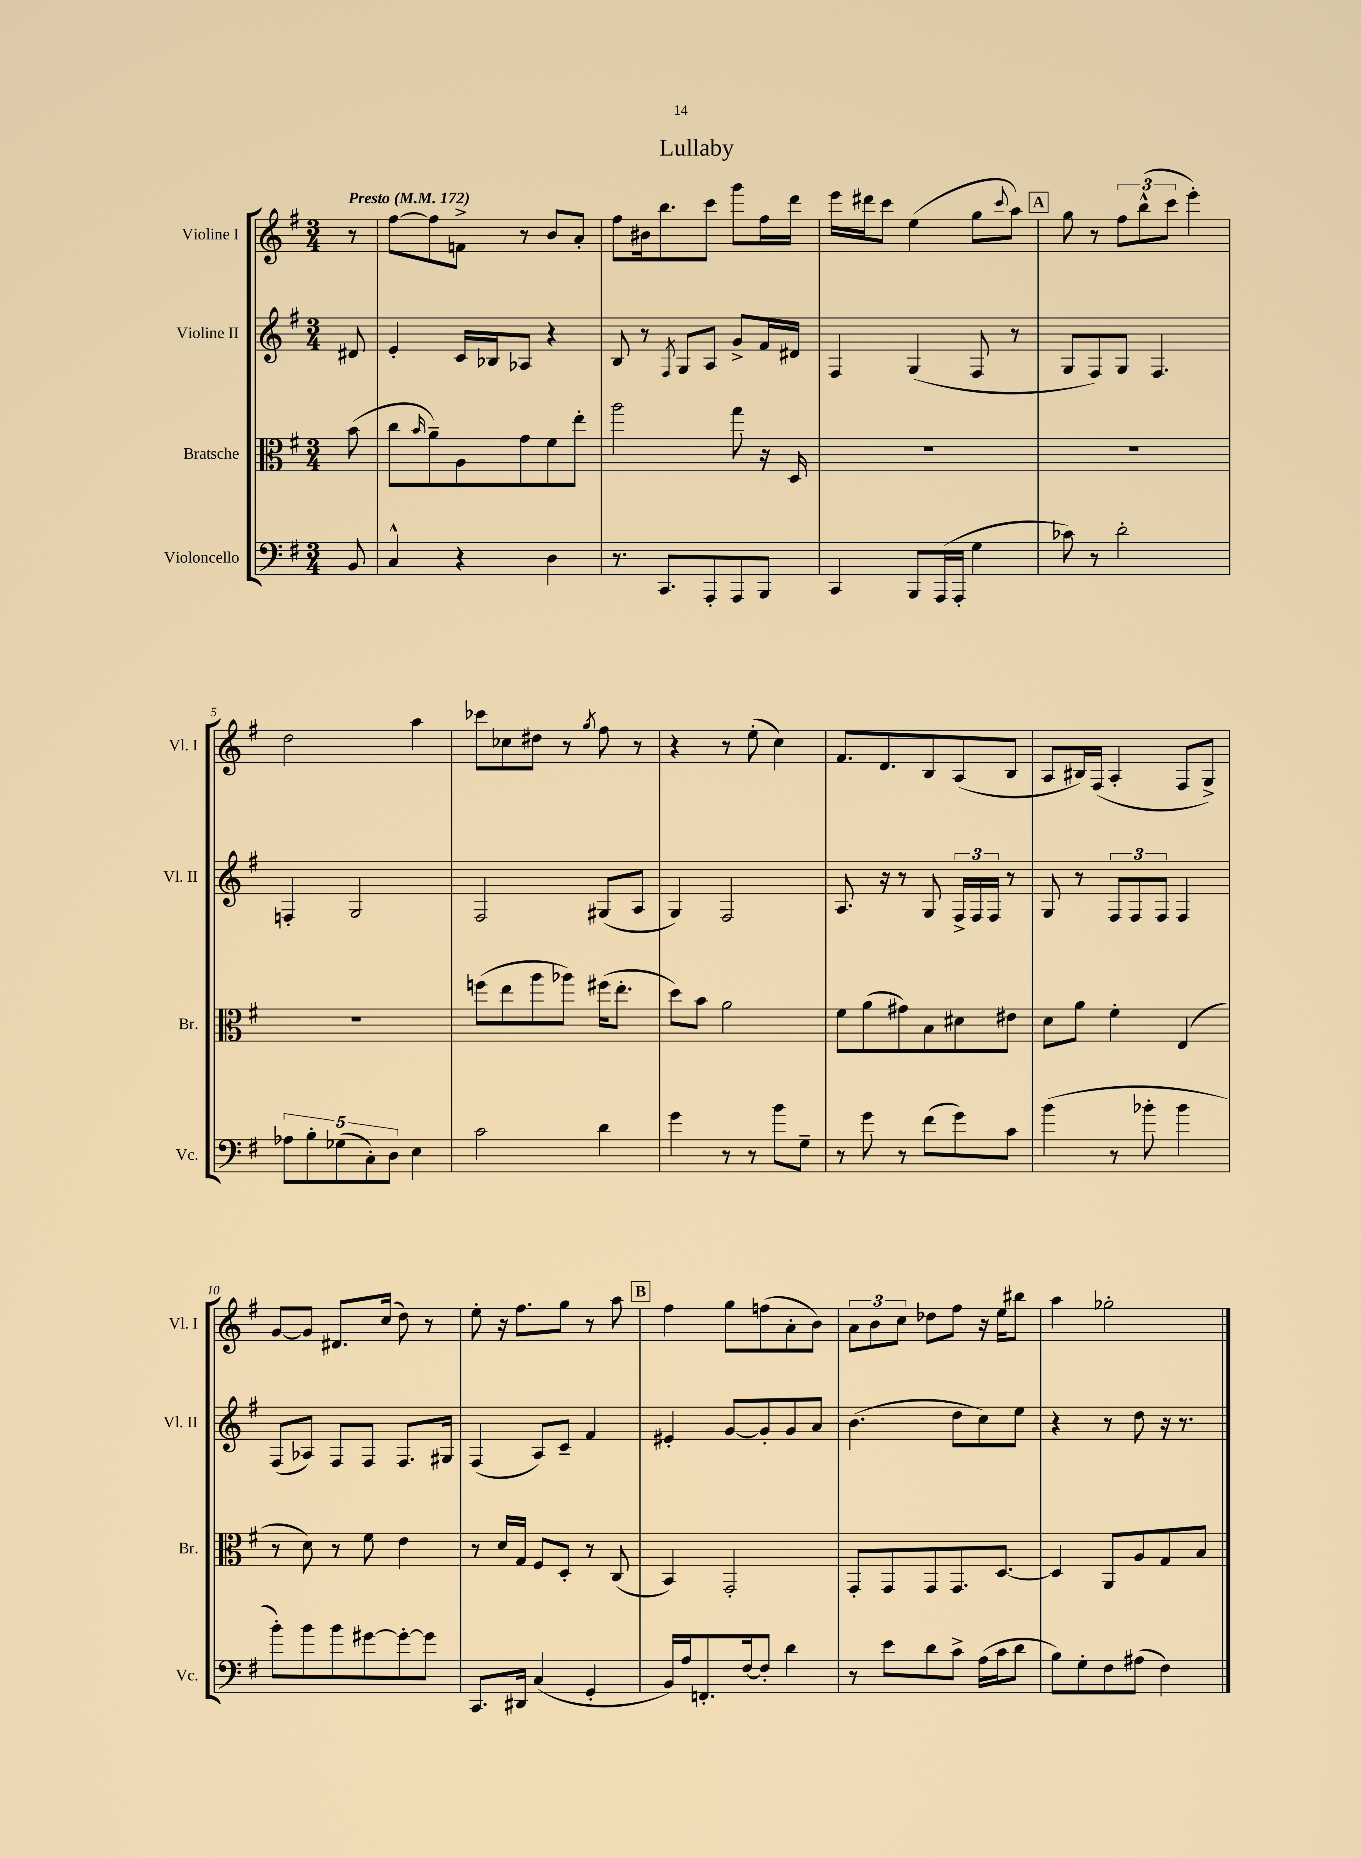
\header { title = "Lullaby" }
<<
\new StaffGroup <<
\new Staff = "s0" \with { instrumentName = "Violine I" shortInstrumentName = "Vl. I" } {
    \clef treble \key g \major \numericTimeSignature \time 3/4 \partial 8 \tempo "Presto" 4 = 172
    r8 |
    fis''8~ fis''8 f'8-> r8 b'8 a'8-. |
    fis''8 bis'16 b''8. c'''8 g'''8 fis''16 d'''16 |
    e'''16 dis'''16 c'''8 e''4( g''8 \appoggiatura { c'''8 } a''8) |
    \mark \markup { \box "A" } g''8 r8 \tuplet 3/2 { fis''8 b''8-^( c'''8 } e'''4-.) |
    d''2 a''4 |
    ces'''8 ces''8 dis''8 r8 \acciaccatura { g''8 } fis''8 r8 |
    r4 r8 e''8-.( c''4) |
    fis'8. d'8. b8 a8( b8 |
    a8 bis16) fis16( a4-. fis8 g8->) |
    g'8~ g'8 dis'8. c''16( d''8) r8 |
    e''8-. r16 fis''8. g''8 r8 a''8 |
    \mark \markup { \box "B" } fis''4 g''8 f''8( a'8-. b'8) |
    \tuplet 3/2 { a'8 b'8 c''8 } des''8 fis''8 r16 e''16 bis''8 |
    a''4 ges''2-. \bar "|." |
}
\new Staff = "s1" \with { instrumentName = "Violine II" shortInstrumentName = "Vl. II" } {
    \clef treble \key g \major \numericTimeSignature \time 3/4 \partial 8
    dis'8 |
    e'4-. c'16 bes16 aes8 r4 |
    b8 r8 \acciaccatura { fis8 } g8 a8 g'8-> fis'16 dis'16 |
    fis4 g4( fis8 r8 |
    \mark \markup { \box "A" } g8 fis8) g8 fis4. |
    f4-. g2 |
    fis2 gis8( a8 |
    g4) fis2 |
    a8. r16 r8 g8 \tuplet 3/2 { fis16-> fis16 fis16 } r8 |
    g8 r8 \tuplet 3/2 { fis8 fis8 fis8 } fis4 |
    fis8( aes8) fis8 fis8 fis8. gis16 |
    fis4( a8) c'8-- fis'4 |
    \mark \markup { \box "B" } eis'4-. g'8~ g'8-. g'8 a'8 |
    b'4.( d''8 c''8) e''8 |
    r4 r8 d''8 r16 r8. \bar "|." |
}
\new Staff = "s2" \with { instrumentName = "Bratsche" shortInstrumentName = "Br." } {
    \clef alto \key g \major \numericTimeSignature \time 3/4 \partial 8
    b'8( |
    c''8 \grace { b'16 } a'8--) a8 g'8 fis'8 e''8-. |
    a''2 g''8 r16 d16 |
    R2. |
    \mark \markup { \box "A" } R2. |
    R2. |
    f''8( e''8 a''8 aes''8) fis''16( e''8.-. |
    d''8) b'8 a'2 |
    fis'8 a'8( gis'8) b8 dis'8 eis'8 |
    d'8 a'8 fis'4-. e4( |
    r8 d'8) r8 fis'8 e'4 |
    r8 d'16 g16 fis8 d8-. r8 c8( |
    \mark \markup { \box "B" } b,4) g,2-. |
    g,8-. g,8 g,8 g,8. d8.~ |
    d4 a,8 a8 g8 b8 \bar "|." |
}
\new Staff = "s3" \with { instrumentName = "Violoncello" shortInstrumentName = "Vc." } {
    \clef bass \key g \major \numericTimeSignature \time 3/4 \partial 8
    b,8 |
    c4-^ r4 d4 |
    r8. c,8. a,,8-. a,,8 b,,8 |
    c,4 b,,8 a,,16( a,,16-. g4 |
    \mark \markup { \box "A" } ces'8) r8 d'2-. |
    \tuplet 5/4 { aes8 b8-. ges8( c8-.) d8 } e4 |
    c'2 d'4 |
    g'4 r8 r8 b'8 g8-- |
    r8 g'8 r8 fis'8( g'8) c'8 |
    b'4( r8 bes'8-. bes'4 |
    b'8-.) b'8 b'8 gis'8~ gis'8~-. gis'8 |
    c,8. dis,16 c4( g,4-. |
    \mark \markup { \box "B" } b,16) a16 f,8.-. fis16~ fis8-. d'4 |
    r8 e'8 d'8 c'8-> a16( c'16 d'8 |
    b8) g8-. fis8 ais8( fis4) \bar "|." |
}
>>
>>
